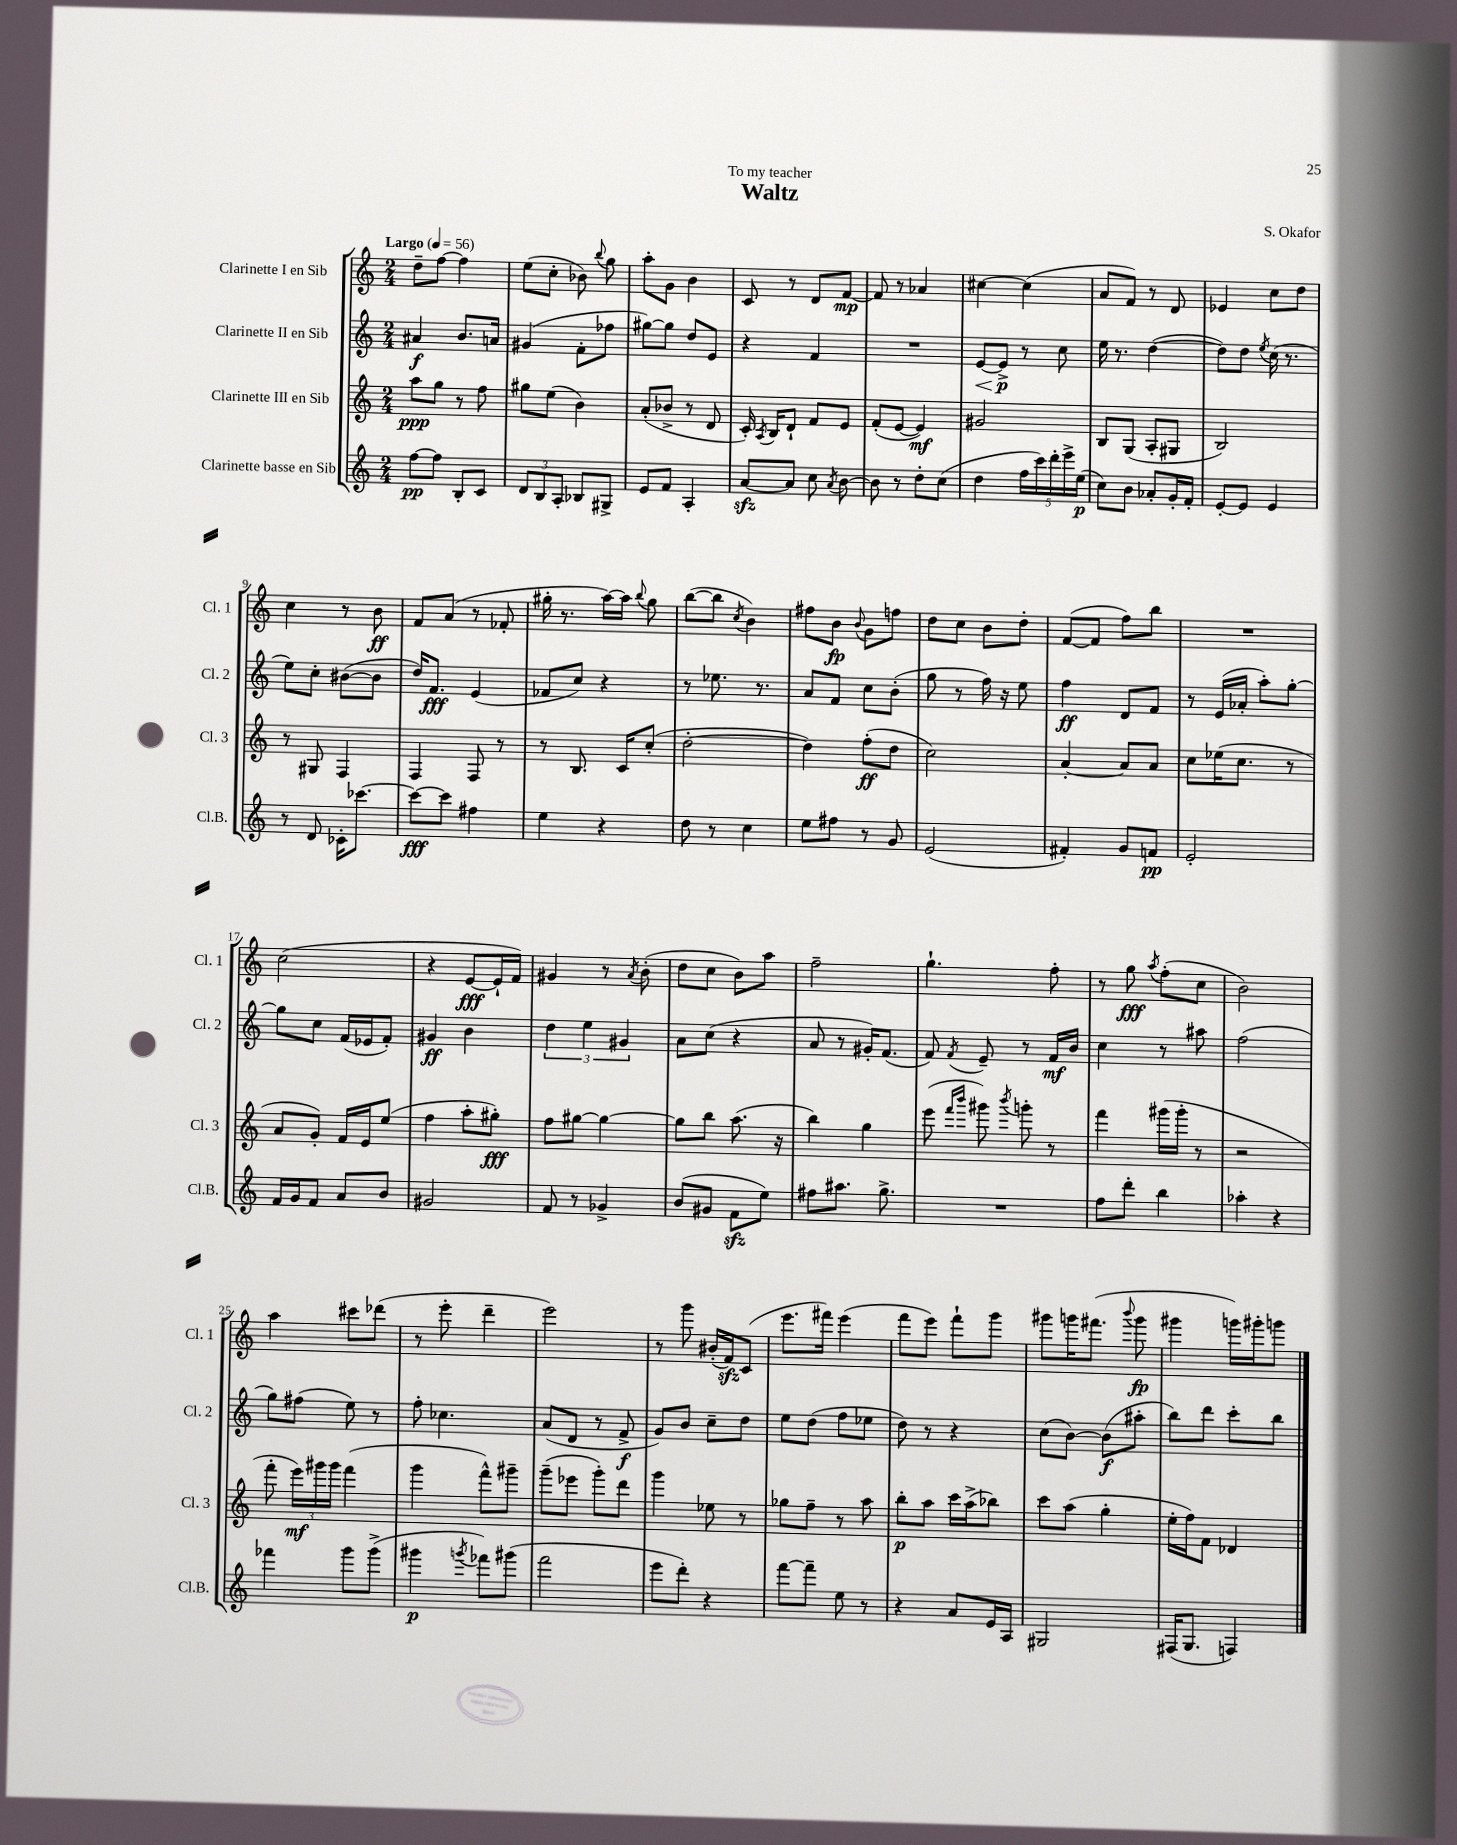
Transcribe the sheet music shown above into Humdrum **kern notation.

**kern	**kern	**kern	**kern
*staff4	*staff3	*staff2	*staff1
*clefG2	*clefG2	*clefG2	*clefG2
*k[]	*k[]	*k[]	*k[]
*M2/4	*M2/4	*M2/4	*M2/4
*MM56	*MM56	*MM56	*MM56
[8ff	8aa	4a#	8dd~
8ff]	8gg	.	[8ff
8B'	8r	8.b	4ff]
8c	8ff	.	.
.	.	16a	.
=	=	=	=
12d	8gg#	(4g#	(8ee
12B	.	.	.
.	(8ee	.	8cc'
12A'	.	.	.
8B-	4b)	8f'	8b-)
.	.	.	8qqbb
8G#^	.	8ff-	8gg
=	=	=	=
8e	(8a'	[8gg#)	8aa'
8f	8b-^	8gg#]	8g
4A'	8r	8dd	4b
.	8d	8e	.
=	=	=	=
[8a	16c')	4r	8c
.	8qA	.	.
.	16B	.	.
8a]	8d`	.	8r
8cc	8f	4f	8d
8qa	.	.	.
[8b	8e	.	[8f
=	=	=	=
8b]	(8f'	2r	8f]
8r	[8e	.	8r
8dd'	4e])	.	4a-
(8cc	.	.	.
=	=	=	=
4dd	2g#	[8e	[4cc#
.	.	8e^]	.
20ff	.	8r	(4cc#]
20ccc)	.	.	.
20ddd'	.	.	.
.	.	8cc	.
20eee^	.	.	.
(20ee	.	.	.
=	=	=	=
8cc)	8B	16ee	8a
.	.	8.r	.
8b	(8G	.	8f)
8a-'	8A'	([4dd	8r
16g'	8G#	.	8d
16f'	.	.	.
=	=	=	=
[8e'	2B)	8dd])	4e-
8e]	.	8dd	.
.	.	8qee	.
4e	.	(16cc	8cc
.	.	8.r	.
.	.	.	8dd
=	=	=	=
8r	8r	8ee)	4cc
8d	8G#	8cc'	.
16c-'	4F	([8b#	8r
[8.ccc-	.	.	.
.	.	8b#]	8b
=	=	=	=
8ccc-_	4F	16dd)	8f
.	.	8.f	.
8ccc-]	.	.	(8a
4ff#	8F	(4e	8r
.	8r	.	8f-'
=	=	=	=
4ee	8r	8f-	16gg#'
.	.	.	8.r
.	8.B	8cc)	.
4r	.	4r	[16aa)
.	16c	.	16aa]
.	.	.	8qqbb
.	(8cc'	.	8gg#
=	=	=	=
8dd	[2dd'	8r	([8bb
8r	.	8.ee-	8bb]
.	.	.	8qcc
4cc	.	.	4b)
.	.	8.r	.
=	=	=	=
8ee	4dd])	8a	8ff#
8ff#	.	8f	8b
.	.	.	8qqb
8r	(8ff'	8cc	8g
8g	8dd	(8b'	8ff
=	=	=	=
(2e	2cc)	8gg	8dd
.	.	8r	8cc
.	.	16ff)	8b
.	.	16r	.
.	.	8ee	8dd'
=	=	=	=
4f#')	[4a'	4ff	([8f
.	.	.	8f]
8g	8a]	8d	8ff)
8f	8a	8f	8bb
=	=	=	=
2e'	8cc	8r	2r
.	(16ee-	(16e	.
.	8.cc	16a-'	.
.	.	8aa')	.
.	8r	[8gg'	.
=	=	=	=
16f	8a	8gg]	(2cc
16g	.	.	.
8f	8g')	8cc	.
8a	16f	(16f	.
.	16e	16e-	.
8b	(8ee	8f')	.
=	=	=	=
2g#	4ff	4g#	4r
.	8aa'	4b	[8e
.	8gg#')	.	16e`]
.	.	.	16f)
=	=	=	=
8f	8ff	6dd	4g#
8r	[8gg#	.	.
.	.	6ee	.
4g-^	4gg#_	.	8r
.	.	6g#	.
.	.	.	8qa
.	.	.	(8b'
=	=	=	=
(8b	8gg#]	8a	8dd
8g#	8bb	(8cc	8cc
8f	(8.aa	4r	8b)
8ee)	.	.	8aa
.	16r	.	.
=	=	=	=
8ff#	4bb)	8a	2ff~
8.aa#	.	8r	.
.	4gg	16g#')	.
8.gg^	.	(8.f	.
=	=	=	=
2r	(8eee	8f)	4.gg`
.	16qqfff	.	.
.	16qqbbb	8qf	.
.	8ggg#)	8e~	.
.	8qbbb	.	.
.	8ggg'	8r	.
.	8r	16f	8ff'
.	.	16b	.
=	=	=	=
8ff	4fff	4cc	8r
8ddd'	.	.	8gg
.	.	.	8qaa
4bb	(16ggg#	8r	(8ff'
.	16ggg#'	.	.
.	8r	8aa#	8cc
=	=	=	=
4aa-'	2r	(2ff	2b)
4r	.	.	.
=	=	=	=
4fff-	8fff'	8gg)	4aa
.	24eee)	(8ff#	.
.	24ggg#	.	.
.	24ggg#	.	.
8ggg	(4fff	8ee)	8ccc#
(8ggg^	.	8r	(8ddd-
=	=	=	=
4ggg#	4ggg	8ff'	8r
.	.	4.cc-	8eee'
8qggg	.	.	.
8fff-)	8fff^^)	.	4ddd~
(8ggg#	8ggg#~	.	.
=	=	=	=
2fff	(8ggg~	(8a	2eee)
.	8eee-	8d	.
.	8ggg')	8r	.
.	8ddd	8f^	.
=	=	=	=
8eee	4ggg	8g)	8r
8ddd')	.	8b	8ggg
4r	8ee-	8cc~	(16b#'
.	.	.	16f)
.	8r	8dd	(8c
=	=	=	=
[8fff	8gg-	8ee	8.eee
8fff~]	8ff~	(8dd	.
.	.	.	16fff#)
8ee	8r	8ff	(4eee
8r	8aa	8ee-	.
=	=	=	=
4r	8bb'	8dd)	8fff
.	8aa	8r	8eee)
8a	16ccc	4r	8fff`
.	(16aa^	.	.
16e	8bb-)	.	8ggg
16A	.	.	.
=	=	=	=
2G#	8ccc	(8cc	8ggg#
.	(8aa	[8b)	16ggg
.	.	.	(8.fff#
.	4gg'	(8b]	.
.	.	.	8qqbbb
.	.	8aa#'	8ggg
=	=	=	=
(16F#	16ee'	8bb)	4ggg#
8.G	16ff)	.	.
.	8f	8ddd	.
4F)	4d-	8ccc'	16ggg)
.	.	.	16ggg#'
.	.	8bb	8ggg
==	==	==	==
*-	*-	*-	*-
